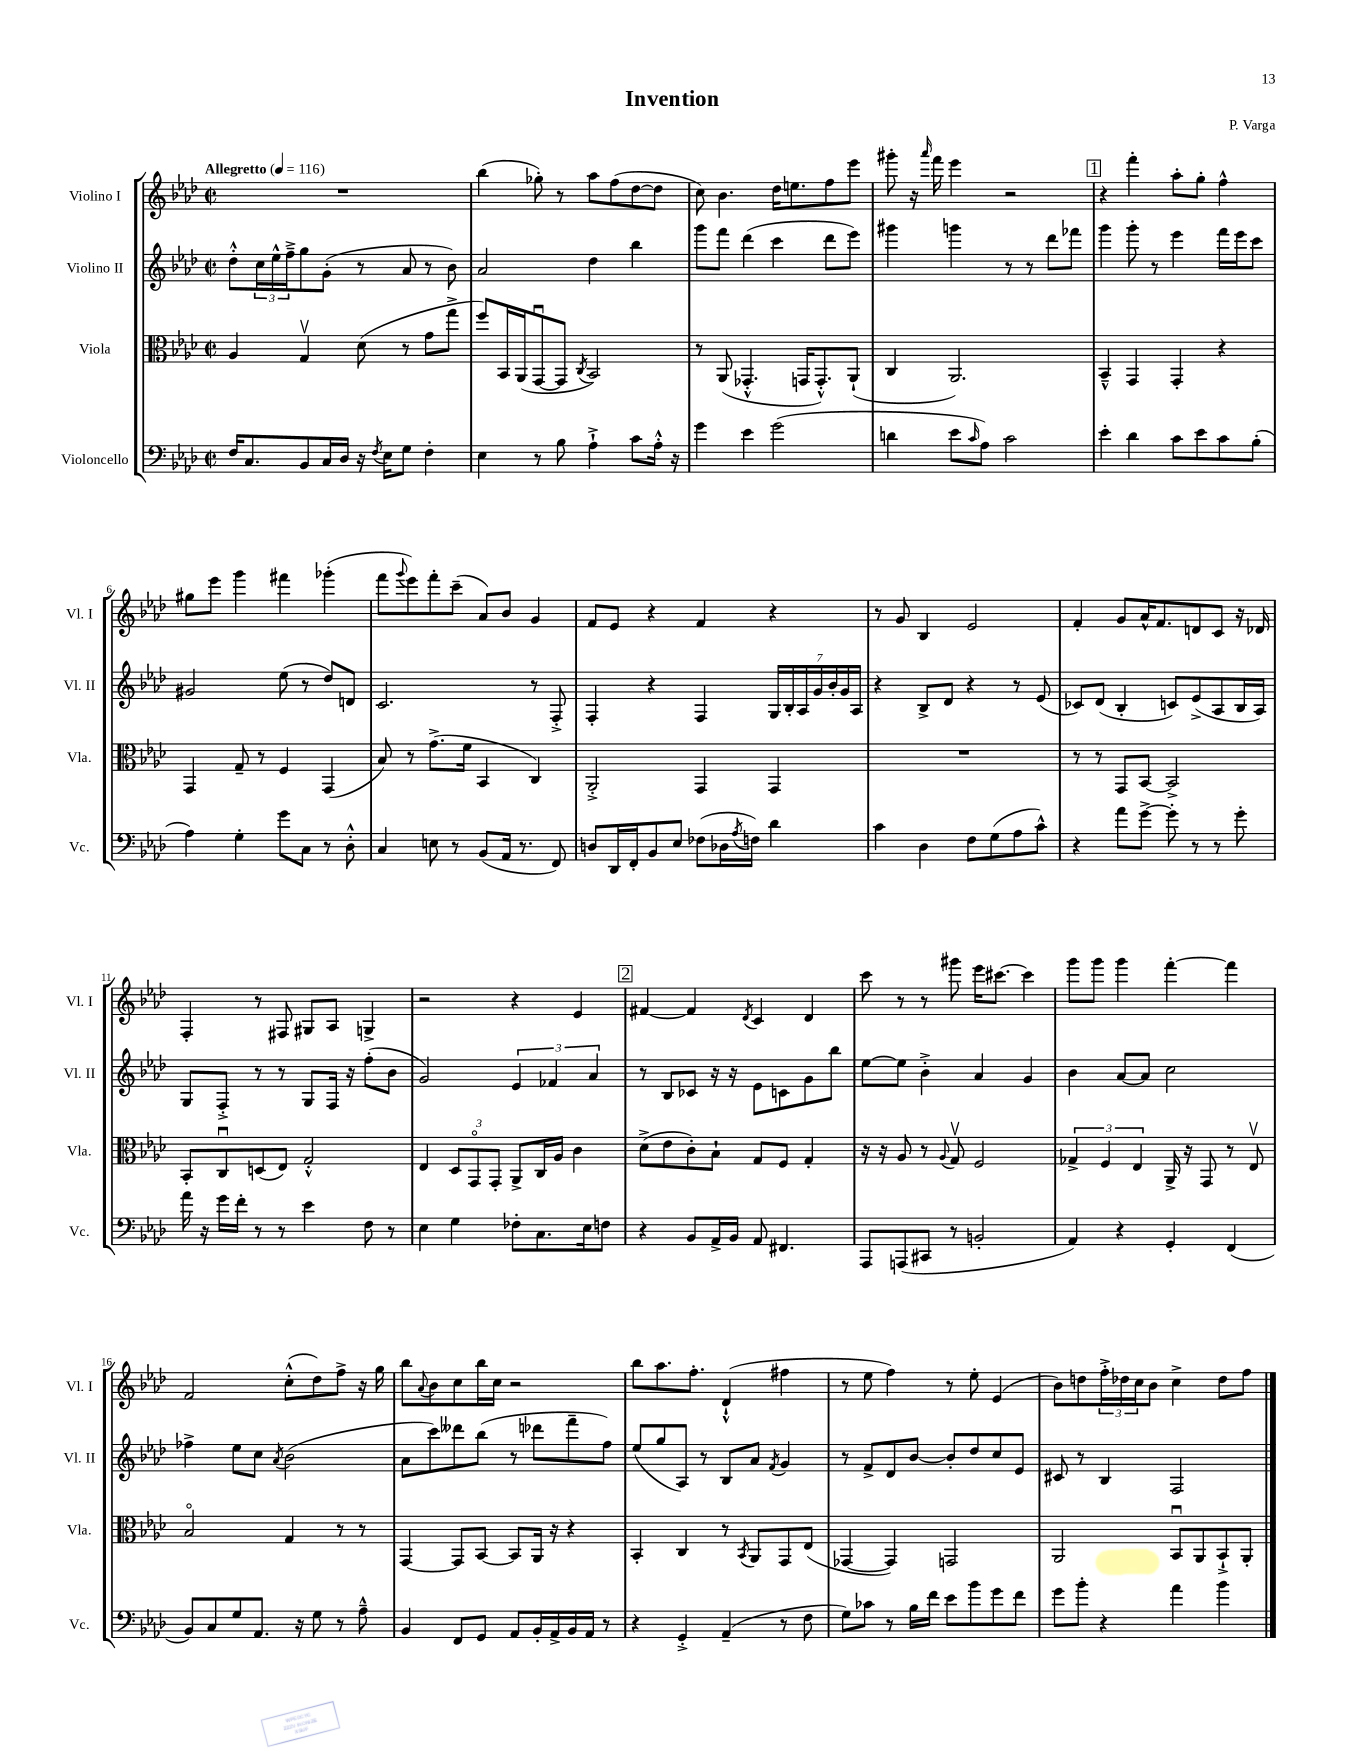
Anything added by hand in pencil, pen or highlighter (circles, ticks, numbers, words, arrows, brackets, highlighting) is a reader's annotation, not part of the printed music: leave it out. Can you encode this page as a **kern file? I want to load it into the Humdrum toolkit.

**kern	**kern	**kern	**kern
*staff4	*staff3	*staff2	*staff1
*clefF4	*clefC3	*clefG2	*clefG2
*k[b-e-a-d-]	*k[b-e-a-d-]	*k[b-e-a-d-]	*k[b-e-a-d-]
*M2/2	*M2/2	*M2/2	*M2/2
*met(c|)	*met(c|)	*met(c|)	*met(c|)
*MM116	*MM116	*MM116	*MM116
16F	4A-	8dd-'^^	1r
8.C	.	.	.
.	.	24cc	.
.	.	24ee-^^	.
.	.	24ff~^	.
8BB-	4Gv	8gg	.
16C	.	(8g'	.
16D-	.	.	.
16r	(8d-	8r	.
8qF	.	.	.
16E-	.	.	.
8G	8r	8a-	.
4F'	8g	8r	.
.	8gg^	8b-)	.
=	=	=	=
4E-	8ff)	2a-	(4bb-
.	16BB-	.	.
.	(16AA-	.	.
8r	[8GGu	.	8gg-')
8B-	8GG]	.	8r
.	8qC	.	.
4A-`^	2BB-)	4dd-	8aa-
.	.	.	(8ff
8c	.	4bb-	[8dd-
16A-'^^	.	.	8dd-]
16r	.	.	.
=	=	=	=
4g	8r	8ggg	8cc)
.	(8AA-	8fff	4.b-
4e-	4.GG-'^^	(4ddd-	.
(2g	.	4ccc	16dd-
.	.	.	8.ee
.	16GG	.	.
.	8.GG'^^)	.	.
.	.	8ddd-	8ff
.	(8AA-`	8eee-)	8eee-
=	=	=	=
4d	4C	4ggg#	8ggg#'
.	.	.	16r
.	.	.	16qqaaa-
.	.	.	16fff
8e-	2.AA-)	4ggg	4eee-
16qqc	.	.	.
8A-)	.	.	.
2c	.	8r	2r
.	.	8r	.
.	.	8ddd-	.
.	.	8fff-	.
=	=	=	=
4e-'	4BB-~^^	4ggg	4r
4d-	4GG	8ggg'	4fff'
.	.	8r	.
8c	4GG'	4eee-	8aa-'
8e-	.	.	8gg'
8c	4r	16fff	4ff^^
.	.	16eee-	.
(8B-'	.	8ccc	.
=	=	=	=
4A-)	4GG	2g#	8gg#
.	.	.	8eee-
4G'	8G~	.	4ggg
.	8r	.	.
8g	4F	(8ee-	4fff#
8C	.	8r	.
8r	(4GG	8dd-)	(4ggg-'
8D-'^^	.	8d	.
=	=	=	=
4C	8B-)	2.c	8fff
.	.	.	8qqggg
.	8r	.	8eee-)
8E	(8.g^	.	8fff'
8r	.	.	(8ccc~
.	16f	.	.
(8BB-	4BB-	.	8a-)
16AA-	.	.	8b-
8.r	.	.	.
.	4C)	8r	4g
8FF)	.	8F'^	.
=	=	=	=
8D	2AA-'^	4F'	8f
16DD-	.	.	8e-
16FF'	.	.	.
8BB-	.	4r	4r
8E-	.	.	.
(8F-	4GG	4F	4f
16D-	.	.	.
8qA-	.	.	.
16F)	.	.	.
4d-	4GG	28G	4r
.	.	28B-'	.
.	.	28A-	.
.	.	28g	.
.	.	28b-'	.
.	.	28g	.
.	.	28A-	.
=	=	=	=
4c	1r	4r	8r
.	.	.	8g
4D-	.	8B-^	4B-
.	.	8d-	.
8F	.	4r	2e-
(8G	.	.	.
8A-	.	8r	.
8c^^)	.	(8e-	.
=	=	=	=
4r	8r	8c-)	4f'
.	8r	(8d-	.
8a-	8GG	4B-'	8g
[8g^	[8BB-	.	16a-^^
.	.	.	8.f
8g']	2BB-^]	8c)	.
8r	.	(8e-^	8d
8r	.	8A-	8c
8g'	.	16B-	16r
.	.	16A-)	16d-
=	=	=	=
16a-	8BB-'	8G	4F'
16r	.	.	.
16g	8Cu	8F'^	.
16f'	.	.	.
8r	(8D	8r	8r
8r	8E-)	8r	8F#
4e-	2G'^^	8G	8G#
.	.	16F	8A-
.	.	16r	.
8F	.	(8ff'	4G^
8r	.	8b-	.
=	=	=	=
4E-	4E-	2g)	2r
4G	12D-	.	.
.	12GGo	.	.
.	12GG'	.	.
8F-'	8AA-^	6e-	4r
8.C	16C	.	.
.	.	6f-	.
.	16A-	.	.
.	4c	.	4e-
16E-	.	.	.
.	.	6a-	.
8F	.	.	.
=	=	=	=
4r	(8d-^	8r	[4f#
.	8e-	8B-	.
8BB-	8c')	8c-	4f#]
16AA-^	8B-`	16r	.
16BB-	.	16r	.
.	.	.	8qd-
8AA-	8G	8e-	4c
4.FF#	8F	8c	.
.	4G'	8g	4d-
.	.	8bb-	.
=	=	=	=
8AAA-	16r	[8ee-	8ccc
.	16r	.	.
(8AAA	8A-	8ee-]	8r
8CC#	8r	4b-'^	8r
.	8qqA-	.	.
8r	8Gv	.	8ggg#
2BB'	2F	4a-	16eee-
.	.	.	[8.ccc#
.	.	4g	4ccc#]
=	=	=	=
4AA-)	6G-^	4b-	8ggg
.	.	.	8ggg
.	6F	.	.
4r	.	[8a-	4ggg
.	6E-	.	.
.	.	8a-]	.
4GG'	16AA-^	2cc	[4fff'
.	16r	.	.
.	8GG	.	.
(4FF	8r	.	4fff]
.	8E-v	.	.
=	=	=	=
8BB-)	2B-o	4ff-^	2f
8C	.	.	.
8G	.	8ee-	.
8.AA-	.	8cc	.
.	.	8qa-	.
.	4G	(2b-	(8cc'^^
16r	.	.	.
8G	.	.	8dd-)
8r	8r	.	8ff^
8A-~^^	8r	.	16r
.	.	.	16gg
=	=	=	=
4BB-	[4GG	8a-	8bb-
.	.	.	8qqa-
.	.	8ccc)	8b-
8FF	8GG]	8ddd--	8cc
8GG	[8BB-	(8bb-	16bb-
.	.	.	16cc
8AA-	8BB-]	8r	2r
16BB-'	16AA-	8ddd-	.
16AA-^	16r	.	.
16BB-	4r	8fff~	.
16AA-	.	.	.
8r	.	8ff)	.
=	=	=	=
4r	4BB-'	(8ee-	8bb-
.	.	8gg	8.aa-
4GG'^	4C	8A-)	.
.	.	.	8.ff'
.	.	8r	.
(4AA-~	8r	8B-	(4d-`^^
.	8qBB-	.	.
.	8AA-	8a-	.
.	.	8qf	.
8r	8GG	4g	4ff#
8F	(8E-	.	.
=	=	=	=
8G)	[4GG-	8r	8r
8c-	.	8f^	8ee-
8r	4GG-])	8d-	4ff)
16B-	.	[8b-	.
16f	.	.	.
8e-	2GG	8b-']	8r
8b-	.	8dd-	8ee-'
8g	.	8cc	(4e-
8f	.	8e-	.
=	=	=	=
8g	2AA-	8c#	8b-)
8b-'	.	8r	8dd
4r	.	4B-	24ff'^
.	.	.	24dd-
.	.	.	24cc
.	.	.	8b-
4a-	8BB-u	2F	4cc^
.	8AA-	.	.
4b-	8BB-`^	.	8dd-
.	8AA-'	.	8ff
==	==	==	==
*-	*-	*-	*-
